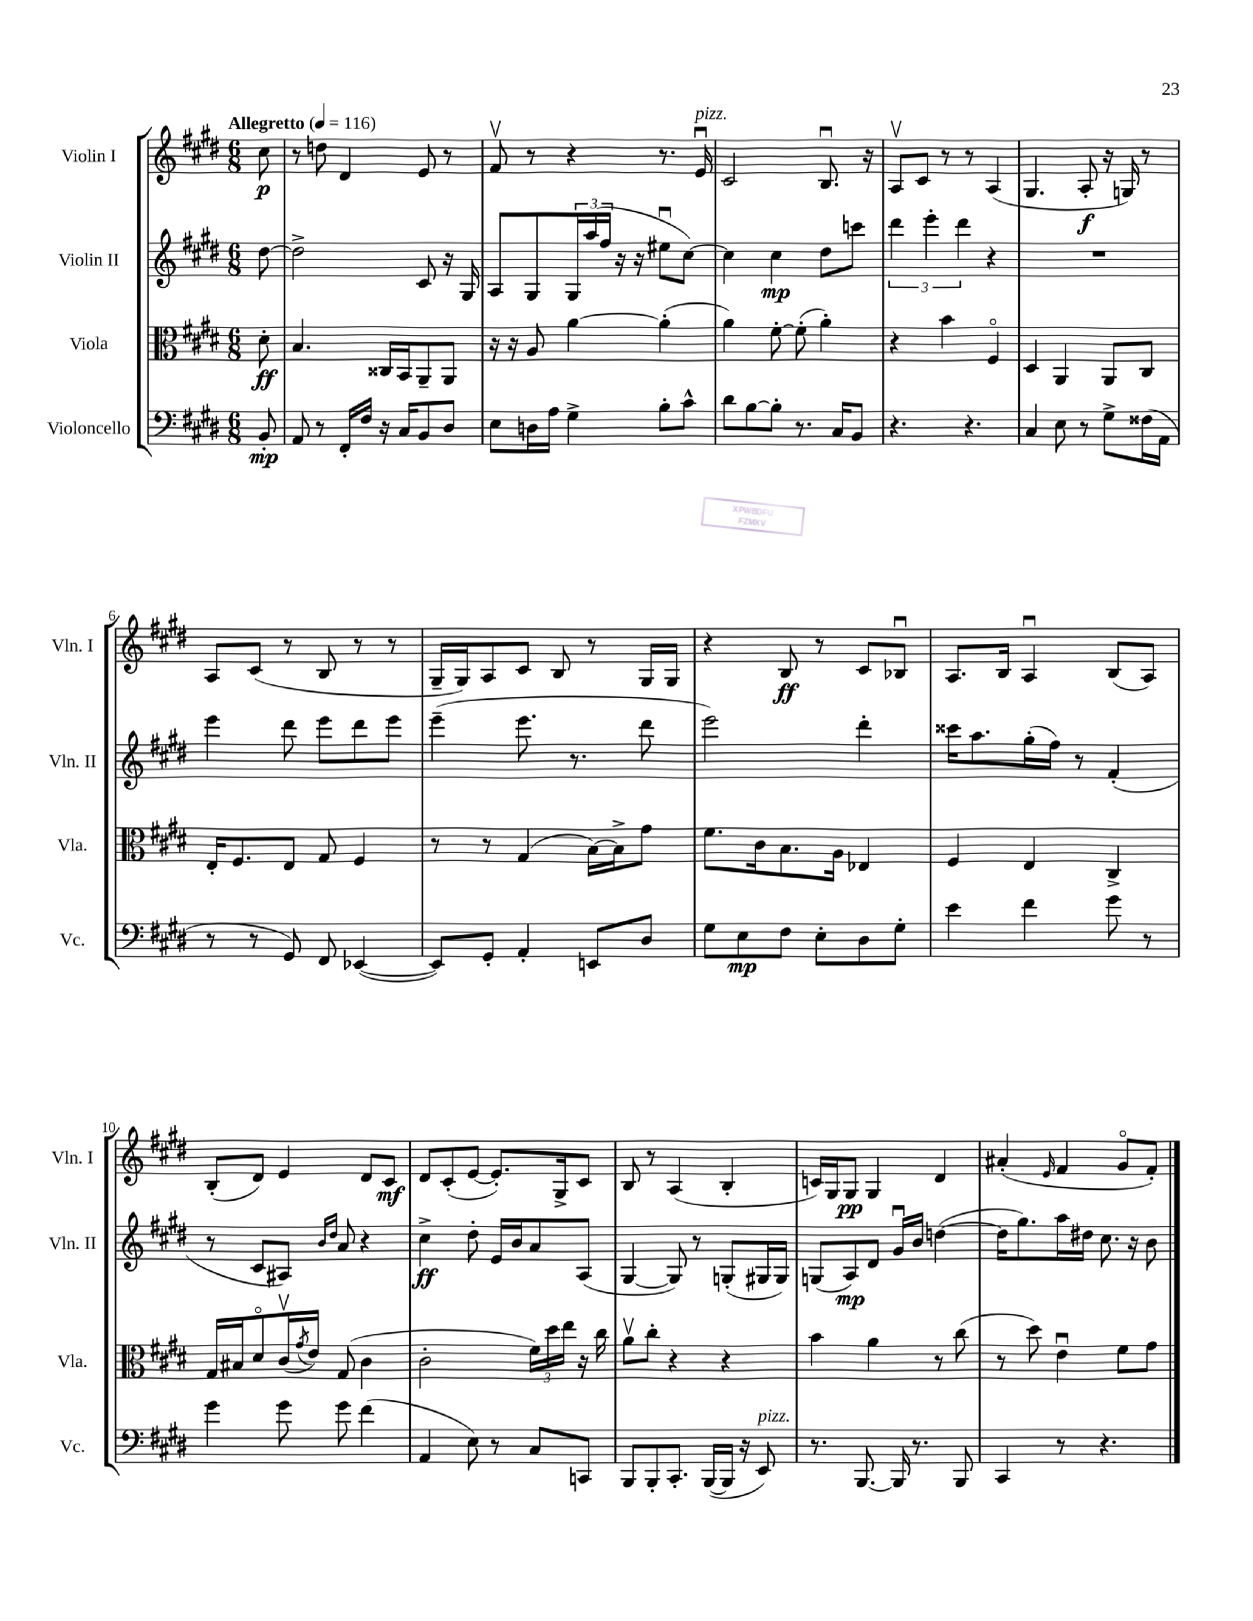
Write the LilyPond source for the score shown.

<<
\new StaffGroup <<
\new Staff = "s0" \with { instrumentName = "Violin I" shortInstrumentName = "Vln. I" } {
    \clef treble \key e \major \numericTimeSignature \time 6/8 \partial 8 \tempo "Allegretto" 4 = 116
    cis''8\p |
    r8 d''8 dis'4 e'8 r8 |
    fis'8\upbow r8 r4 r8. e'16\downbow^\markup { \italic "pizz." } |
    cis'2 b8.\downbow r16 |
    a8\upbow cis'8 r8 r8 a4( |
    gis4. a8-.\f r16 g16) r8 |
    a8 cis'8( r8 b8 r8 r8 |
    gis16-- gis16) a8 cis'8 b8 r8 gis16 gis16 |
    r4 b8\ff r8 cis'8 bes8\downbow |
    a8. b16 a4\downbow b8( a8) |
    b8-.( dis'8) e'4 dis'8 cis'8\mf |
    dis'8 cis'8-.( e'8~ e'8.-.) gis16-> cis'8 |
    b8 r8 a4( b4-. |
    c'16) gis16 gis8\pp gis4 dis'4 |
    ais'4-.( \grace { e'16 } fis'4 gis'8\flageolet fis'8-.) \bar "|." |
}
\new Staff = "s1" \with { instrumentName = "Violin II" shortInstrumentName = "Vln. II" } {
    \clef treble \key e \major \numericTimeSignature \time 6/8 \partial 8
    dis''8~ |
    dis''2-> cis'8 r16 gis16 |
    a8 gis8 \tuplet 3/2 { gis16 a''16( fis''16 } r16 r16 eis''8\downbow cis''8~) |
    cis''4 cis''4\mp dis''8 c'''8 |
    \tuplet 3/2 { dis'''4 e'''4-. dis'''4 } r4 |
    R2. |
    e'''4 dis'''8 e'''8 dis'''8 e'''8 |
    e'''4--( e'''8. r8. dis'''8 |
    e'''2) dis'''4-. |
    cisis'''16 a''8. gis''16-.( fis''16) r8 fis'4-.( |
    r8 cis'8 ais8) \grace { b'16 dis''16 } a'8 r4 |
    cis''4->\ff dis''8-. e'16 b'16 a'8 a8( |
    gis4~ gis8) r8 g8-.( gis16 gis16) |
    g8( a8\mp) dis'8 gis'16\downbow b'16 d''4~( |
    d''16 gis''8.) a''16 dis''16 cis''8. r16 b'8 \bar "|." |
}
\new Staff = "s2" \with { instrumentName = "Viola" shortInstrumentName = "Vla." } {
    \clef alto \key e \major \numericTimeSignature \time 6/8 \partial 8
    dis'8-.\ff |
    b4. cisis16 b,16 a,8-- a,8 |
    r16 r16 a8 a'4~ a'4-.( |
    a'4) fis'8~-. fis'8-.( a'4-.) |
    r4 b'4 fis4\flageolet |
    dis4 a,4 a,8 cis8 |
    e16-. fis8. e8 gis8 fis4 |
    r8 r8 gis4( b16~) b16-> gis'8 |
    fis'8. cis'16 b8. a16 ees4 |
    fis4 e4 cis4-> |
    gis16 bis16 dis'8\flageolet cis'16\upbow( \acciaccatura { gis'8 } e'16) gis8( cis'4 |
    cis'2-. \tuplet 3/2 { fis'16) dis''16 e''16 } r16 cis''16 |
    a'8\upbow cis''8-. r4 r4 |
    b'4 a'4 r8 cis''8( |
    r8 dis''8) e'4\downbow fis'8 gis'8 \bar "|." |
}
\new Staff = "s3" \with { instrumentName = "Violoncello" shortInstrumentName = "Vc." } {
    \clef bass \key e \major \numericTimeSignature \time 6/8 \partial 8
    b,8-.\mp |
    a,8 r8 fis,16-. fis16 r16 cis16 b,8 dis8 |
    e8 d16 a16 gis4-> b8-. cis'8-^ |
    dis'8 b8~ b8-. r8. cis16 b,8 |
    r4. r4. |
    cis4 e8 r8 gis8-> fisis16( a,16 |
    r8 r8 gis,8) fis,8 ees,4~( |
    ees,8) gis,8-. a,4-. e,8 dis8 |
    gis8 e8\mp fis8 e8-. dis8 gis8-. |
    e'4 fis'4 gis'8 r8 |
    gis'4 gis'8 gis'8 fis'4( |
    a,4 e8) r8 cis8 c,8 |
    b,,8 b,,8-. cis,8.-. b,,16~( b,,16 r16 e,8^\markup { \italic "pizz." }) |
    r8. b,,8.~ b,,16 r8. b,,8 |
    cis,4 r8 r4. \bar "|." |
}
>>
>>
